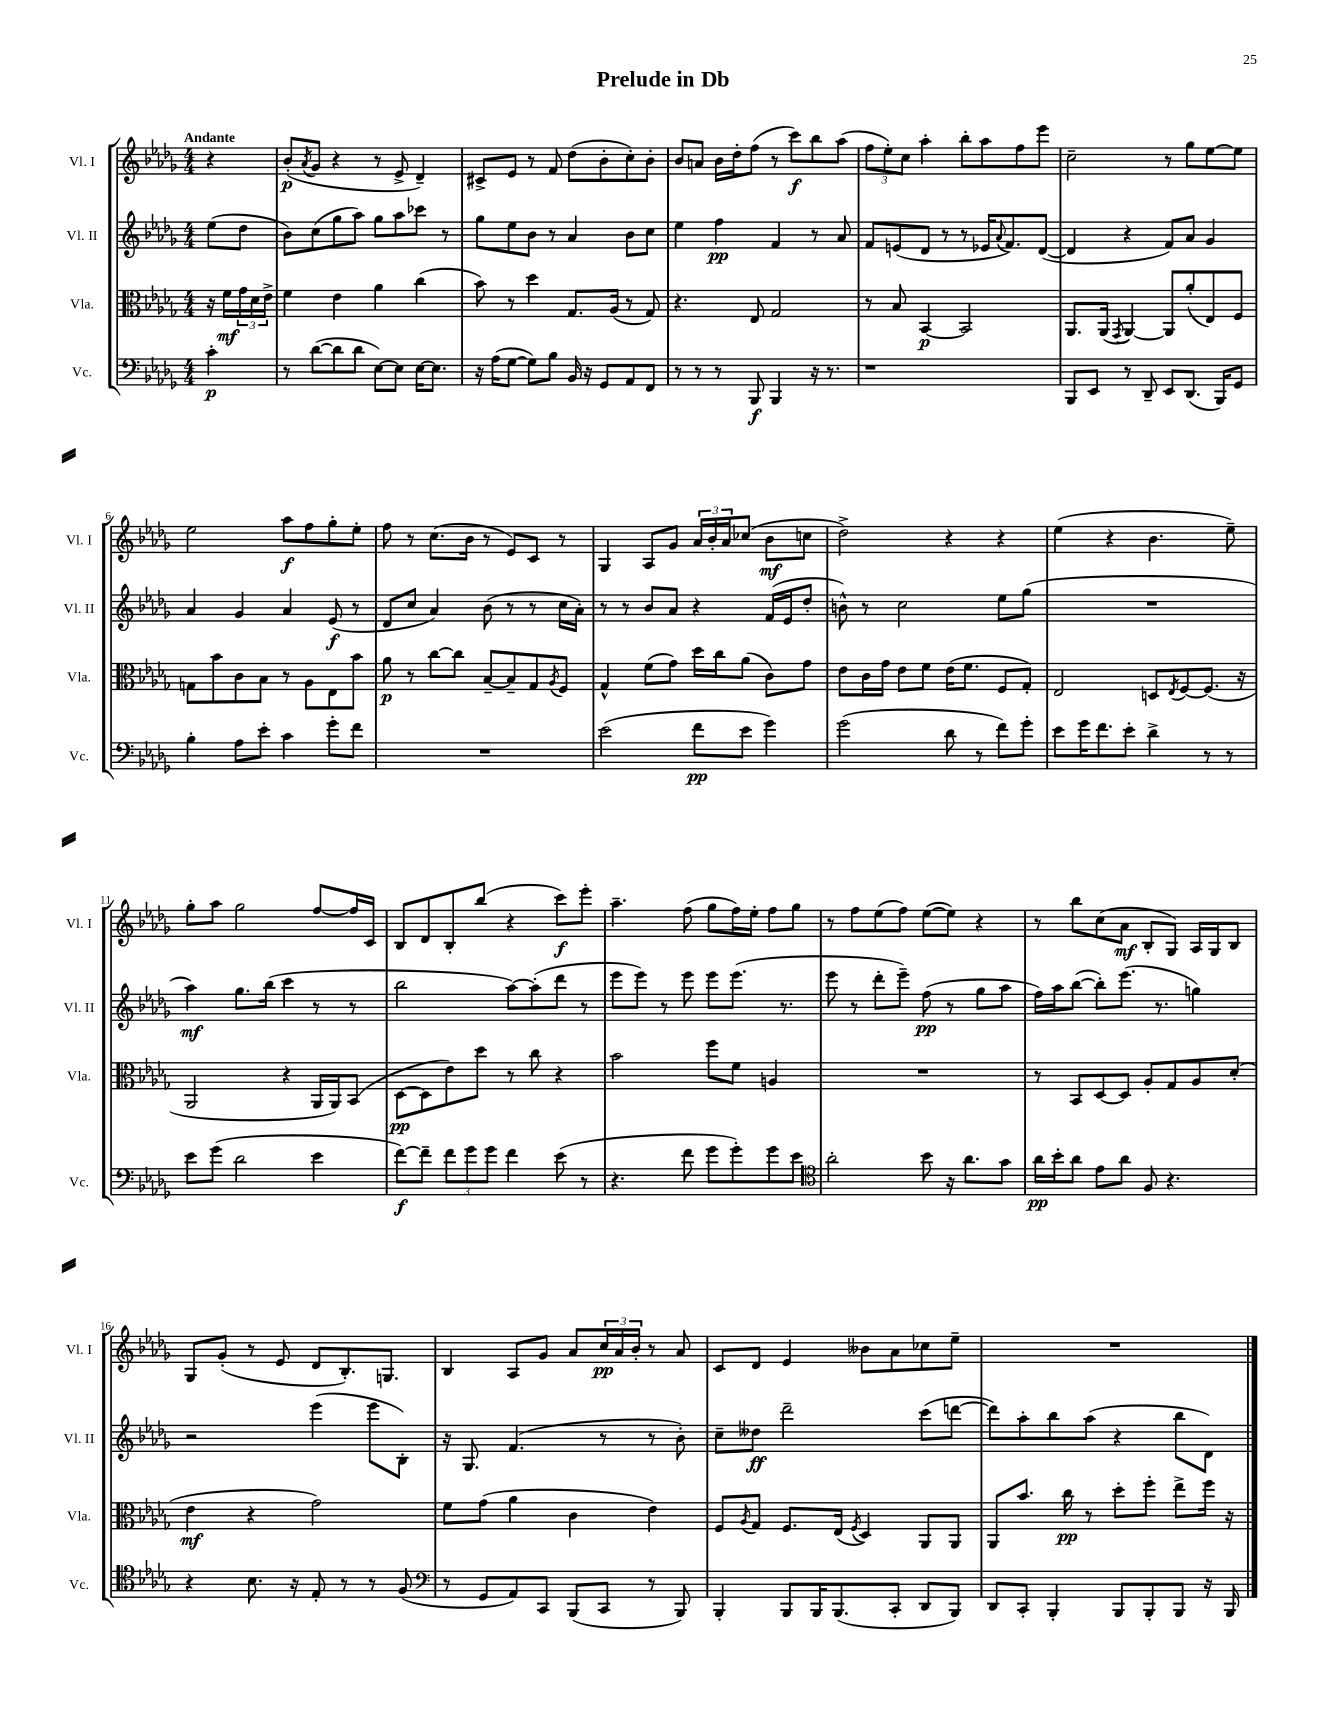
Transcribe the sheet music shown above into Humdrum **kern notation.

**kern	**dynam	**kern	**dynam	**kern	**dynam	**kern	**dynam
*part4	*part4	*part3	*part3	*part2	*part2	*part1	*part1
*staff4	*staff4	*staff3	*staff3	*staff2	*staff2	*staff1	*staff1
*I"Vc.	*	*I"Vla.	*	*I"Vl. II	*	*I"Vl. I	*
*I'Vc.	*	*I'Vla.	*	*I'Vl. II	*	*I'Vl. I	*
*clefF4	*	*clefC3	*	*clefG2	*	*clefG2	*
*k[b-e-a-d-g-]	*	*k[b-e-a-d-g-]	*	*k[b-e-a-d-g-]	*	*k[b-e-a-d-g-]	*
*M4/4	*	*M4/4	*	*M4/4	*	*M4/4	*
=	=	=	=	=	=	=	=
!	!	!	!	!	!	!LO:TX:a:B:t=Andante	!
4c'\	p	16r	.	(8ee-\L	.	4r	.
.	.	16f\LL	mf	.	.	.	.
.	.	24g-\	.	8dd-\J	.	.	.
.	.	24d-\	.	.	.	.	.
.	.	24e-^\JJ	.	.	.	.	.
=1	=1	=1	=1	=1	=1	=1	=1
8r	.	4f\	.	8b-\L)	.	(8b-'/L	p
.	.	.	.	.	.	8qa-/	.
([8d-\L	.	.	.	(8cc\	.	8g-/J	.
8d-\]	.	4e-\	.	8gg-\	.	4r	.
8d-\J	.	.	.	8aa-\J)	.	.	.
[8E-\L)	.	4a-\	.	8gg-\L	.	8r	.
8E-\J]	.	.	.	8aa-\	.	8e-^/	.
[16E-\KL	.	(4cc\	.	8ccc-X\J	.	4d-~/)	.
8.E-\J]	.	.	.	.	.	.	.
.	.	.	.	8r	.	.	.
=2	=2	=2	=2	=2	=2	=2	=2
16r	.	8b-\)	.	8gg-\L	.	8c#X^/L	.
(16A-\KL	.	.	.	.	.	.	.
[8G-\J	.	8r	.	8ee-\	.	8e-/J	.
8G-\L])	.	4dd-\	.	8b-\J	.	8r	.
8B-\J	.	.	.	8r	.	8f/	.
16BB-/	.	8.G-/L	.	4a-/	.	(8dd-\L	.
16r	.	.	.	.	.	.	.
8GG-/L	.	.	.	.	.	8b-'\	.
.	.	(16A-/Jk	.	.	.	.	.
8AA-/	.	8r	.	8b-\L	.	8cc'\)	.
8FF/J	.	8G-/)	.	8cc\J	.	8b-'\J	.
=3	=3	=3	=3	=3	=3	=3	=3
8r	.	4.r	.	4ee-\	.	8b-/L	.
8r	.	.	.	.	.	8an/J	.
8r	.	.	.	4ff\	pp	16b-\LL	.
.	.	.	.	.	.	16dd-'\J	.
8BBB-/	f	8E-/	.	.	.	(8ff\J	.
4BBB-/	.	2G-/	.	4f/	.	8r	.
.	.	.	.	.	.	8ccc\L)	f
16r	.	.	.	8r	.	8bb-\	.
8.r	.	.	.	.	.	.	.
.	.	.	.	8a-/	.	(8aa-\J	.
=4	=4	=4	=4	=4	=4	=4	=4
1r	.	8r	.	8f/L	.	12ff\L	.
.	.	.	.	.	.	12ee-'\)	.
.	.	8B-/	.	(8en/	.	.	.
.	.	.	.	.	.	12cc\J	.
.	.	[4BB-/	p	8d-/J	.	4aa-'\	.
.	.	.	.	8r	.	.	.
.	.	2BB-/]	.	8r	.	8bb-'\L	.
.	.	.	.	16e-X/KL	.	8aa-\	.
.	.	.	.	8qqa-/	.	.	.
.	.	.	.	8.f/)	.	.	.
.	.	.	.	.	.	8ff\	.
.	.	.	.	([8d-/J	.	8eee-\J	.
=5	=5	=5	=5	=5	=5	=5	=5
8BBB-/L	.	8.AA-/L	.	4d-/]	.	2cc~\	.
8EE-/J	.	.	.	.	.	.	.
.	.	(16AA-/Jk	.	.	.	.	.
.	.	8qGG-/	.	.	.	.	.
8r	.	[4AA-/)	.	4r	.	.	.
8DD-~/	.	.	.	.	.	.	.
8EE-/L	.	8AA-/L]	.	8f/L)	.	8r	.
(8.DD-/J	.	(8a-'/	.	8a-/J	.	8gg-\L	.
.	.	8E-/)	.	4g-/	.	[8ee-\	.
16BBB-/KL)	.	.	.	.	.	.	.
8GG-/J	.	8F/J	.	.	.	8ee-\J]	.
!!LO:LB:g=z
=6	=6	=6	=6	=6	=6	=6	=6
4B-'\	.	8Gn\L	.	4a-/	.	2ee-\	.
.	.	8b-\	.	.	.	.	.
8A-\L	.	8c\	.	4g-/	.	.	.
8e-'\J	.	8B-\J	.	.	.	.	.
4c\	.	8r	.	4a-/	.	8aa-\L	f
.	.	8A-\L	.	.	.	8ff\	.
8g-'\L	.	8E-\	.	(8e-/	f	8gg-'\	.
8f\J	.	8b-\J	.	8r	.	8ee-'\J	.
=7	=7	=7	=7	=7	=7	=7	=7
1r	.	8a-\	p	8d-/L	.	8ff\	.
.	.	8r	.	8cc/J	.	8r	.
.	.	[8cc\L	.	4a-/)	.	(8.cc\L	.
.	.	8cc\J]	.	.	.	.	.
.	.	.	.	.	.	16b-\Jk	.
.	.	[8B-~/L	.	(8b-\	.	8r	.
.	.	8B-~/]	.	8r	.	8e-/L)	.
.	.	8G-/	.	8r	.	8c/J	.
.	.	8qA-/	.	.	.	.	.
.	.	8F/J	.	16cc\LL	.	8r	.
.	.	.	.	16a-'\JJ)	.	.	.
=8	=8	=8	=8	=8	=8	=8	=8
(2e-\	.	4G-^^/	.	8r	.	4G-/	.
.	.	.	.	8r	.	.	.
.	.	(8f\L	.	8b-/L	.	8A-/L	.
.	.	8g-\J)	.	8a-/J	.	8g-/J	.
8f\L	pp	16dd-\LL	.	4r	.	24a-/LL	.
.	.	.	.	.	.	24b-'/	.
.	.	16cc\J	.	.	.	.	.
.	.	.	.	.	.	24a-/J	.
8e-\J	.	(8a-\J	.	.	.	(8cc-X/J	.
4g-\)	.	8c\L)	.	(16f/LL	.	8b-\L	mf
.	.	.	.	16e-/J	.	.	.
.	.	8g-\J	.	8dd-'/J	.	8ccn\J	.
=9	=9	=9	=9	=9	=9	=9	=9
(2g-\	.	8e-\L	.	8bn^^\)	.	2dd-^\)	.
.	.	16c\L	.	8r	.	.	.
.	.	16g-\JJ	.	.	.	.	.
.	.	8e-\L	.	2cc\	.	.	.
.	.	8f\J	.	.	.	.	.
8d-\	.	(16e-\KL	.	.	.	4r	.
.	.	8.f\J	.	.	.	.	.
8r	.	.	.	.	.	.	.
8f\L)	.	8F/L	.	8ee-\L	.	4r	.
8g-'\J	.	8G-'/J)	.	(8gg-\J	.	.	.
=10	=10	=10	=10	=10	=10	=10	=10
8e-\L	.	2E-/	.	1r	.	(4ee-\	.
16g-\K	.	.	.	.	.	.	.
8.f\	.	.	.	.	.	.	.
.	.	.	.	.	.	4r	.
8e-'\J	.	.	.	.	.	.	.
4d-^\	.	8Dn/L	.	.	.	4.b-\	.
.	.	8qE-/	.	.	.	.	.
.	.	[8F/	.	.	.	.	.
8r	.	(8.F/J]	.	.	.	.	.
8r	.	.	.	.	.	8ee-~\)	.
.	.	16r	.	.	.	.	.
!!LO:LB:g=z
=11	=11	=11	=11	=11	=11	=11	=11
8e-\L	.	2AA-/	.	4aa-\)	mf	8gg-'\L	.
(8g-\J	.	.	.	.	.	8aa-\J	.
2d-\	.	.	.	8.gg-\L	.	2gg-\	.
.	.	.	.	(16bb-\Jk	.	.	.
.	.	4r	.	4ccc\	.	.	.
4e-\	.	16AA-/LL	.	8r	.	[8ff/L	.
.	.	16AA-/J)	.	.	.	.	.
.	.	(8BB-/J	.	8r	.	16ff/L]	.
.	.	.	.	.	.	16c/JJ	.
=12	=12	=12	=12	=12	=12	=12	=12
[8f\L)	f	[8D-\L	pp	2bb-\	.	8B-/L	.
8f~\J]	.	8D-\]	.	.	.	8d-/	.
12f\L	.	8e-\)	.	.	.	8B-'/	.
12g-\	.	.	.	.	.	.	.
.	.	8dd-\J	.	.	.	(8bb-/J	.
12g-\J	.	.	.	.	.	.	.
4f\	.	8r	.	[8aa-\L)	.	4r	.
.	.	8cc\	.	(8aa-'\]	.	.	.
(8e-\	.	4r	.	8ddd-\J	.	8ccc\L)	f
8r	.	.	.	8r	.	8eee-'\J	.
=13	=13	=13	=13	=13	=13	=13	=13
4.r	.	2b-\	.	8eee-\L	.	4.aa-~\	.
.	.	.	.	8eee-\J)	.	.	.
.	.	.	.	8r	.	.	.
8f\	.	.	.	8eee-\	.	(8ff\	.
8g-\L	.	8ff\L	.	8eee-\L	.	8gg-\L	.
8g-'\)	.	8f\J	.	(8.eee-\J	.	16ff\L)	.
.	.	.	.	.	.	16ee-'\JJ	.
8g-\	.	4An/	.	.	.	8ff\L	.
.	.	.	.	8.r	.	.	.
8e-\J	.	.	.	.	.	8gg-\J	.
=14	=14	=14	=14	=14	=14	=14	=14
*clefC4	*	*	*	*	*	*	*
2a-'\	.	1r	.	8eee-\	.	8r	.
.	.	.	.	8r	.	8ff\L	.
.	.	.	.	8ddd-'\L	.	(8ee-\	.
.	.	.	.	8eee-~\J)	.	8ff\J)	.
8b-\	.	.	.	(8ff\	pp	([8ee-\L	.
16r	.	.	.	8r	.	8ee-\J])	.
8.a-\L	.	.	.	.	.	.	.
.	.	.	.	8gg-\L	.	4r	.
8g-\J	.	.	.	8aa-\J	.	.	.
=15	=15	=15	=15	=15	=15	=15	=15
16a-\LL	pp	8r	.	16ff\LL)	.	8r	.
16b-'\J	.	.	.	16aa-\J	.	.	.
8a-\J	.	8BB-/L	.	([8bb-\J	.	8bb-\L	.
8e-\L	.	[8D-/	.	8bb-'\L])	.	(8cc\	.
8a-\J	.	8D-/J]	.	(8.eee-\J	.	8a-\J	mf
8F/	.	8A-'/L	.	.	.	8B-'/L	.
.	.	.	.	8.r	.	.	.
4.r	.	8G-/	.	.	.	8G-/J)	.
.	.	8A-/	.	4ggn\)	.	16A-/LL	.
.	.	.	.	.	.	16G-/J	.
.	.	(8d-'/J	.	.	.	8B-/J	.
!!LO:LB:g=z
=16	=16	=16	=16	=16	=16	=16	=16
4r	.	4e-\	mf	2r	.	8G-/L	.
.	.	.	.	.	.	(8g-'/J	.
8.B-\	.	4r	.	.	.	8r	.
.	.	.	.	.	.	8e-/	.
16r	.	.	.	.	.	.	.
8E-'/	.	2g-\)	.	(4eee-\	.	8d-/L	.
8r	.	.	.	.	.	8.B-'/)	.
8r	.	.	.	8eee-\L	.	.	.
.	.	.	.	.	.	8.Gn/J	.
(8F/	.	.	.	8B-'\J)	.	.	.
=17	=17	=17	=17	=17	=17	=17	=17
*clefF4	*	*	*	*	*	*	*
8r	.	8f\L	.	16r	.	4B-/	.
.	.	.	.	8.G-/	.	.	.
8GG-/L	.	(8g-\J	.	.	.	.	.
8AA-/)	.	4a-\	.	(4.f/	.	8A-/L	.
8CC/J	.	.	.	.	.	8g-/J	.
(8BBB-/L	.	4c\	.	.	.	8a-/L	.
8CC/J	.	.	.	8r	.	24cc/L	pp
.	.	.	.	.	.	24a-/	.
.	.	.	.	.	.	24b-'/JJ	.
8r	.	4e-\)	.	8r	.	8r	.
8BBB-/)	.	.	.	8b-'\)	.	8a-/	.
=18	=18	=18	=18	=18	=18	=18	=18
4BBB-'/	.	8F/L	.	8cc~\L	.	8c/L	.
.	.	8qA-/	.	.	.	.	.
.	.	8G-/J	.	8dd--X\J	ff	8d-/J	.
8BBB-/L	.	8.F/L	.	2ddd-~\	.	4e-/	.
16BBB-/K	.	.	.	.	.	.	.
(8.BBB-/	.	(16E-/Jk	.	.	.	.	.
.	.	8qF/	.	.	.	.	.
.	.	4D-/)	.	.	.	8b--X\L	.
8CC'/J	.	.	.	.	.	8a-\	.
8DD-/L	.	8AA-/L	.	(8ccc\L	.	8cc-X\	.
8BBB-/J)	.	8AA-/J	.	[8dddn\J	.	8ee-~\J	.
=19	=19	=19	=19	=19	=19	=19	=19
8DD-/L	.	8AA-/L	.	8ddd\L])	.	1r	.
8CC'/J	.	8.b-/J	.	8aa-'\	.	.	.
4BBB-'/	.	.	.	8bb-\	.	.	.
.	.	16cc\	pp	.	.	.	.
.	.	8r	.	(8aa-\J	.	.	.
8BBB-/L	.	8dd-'\L	.	4r	.	.	.
8BBB-'/	.	8ff'\J	.	.	.	.	.
8BBB-/J	.	8ee-^\L	.	8bb-\L	.	.	.
16r	.	16ff\Jk	.	8d-\J)	.	.	.
16BBB-/	.	16r	.	.	.	.	.
==	==	==	==	==	==	==	==
*-	*-	*-	*-	*-	*-	*-	*-
